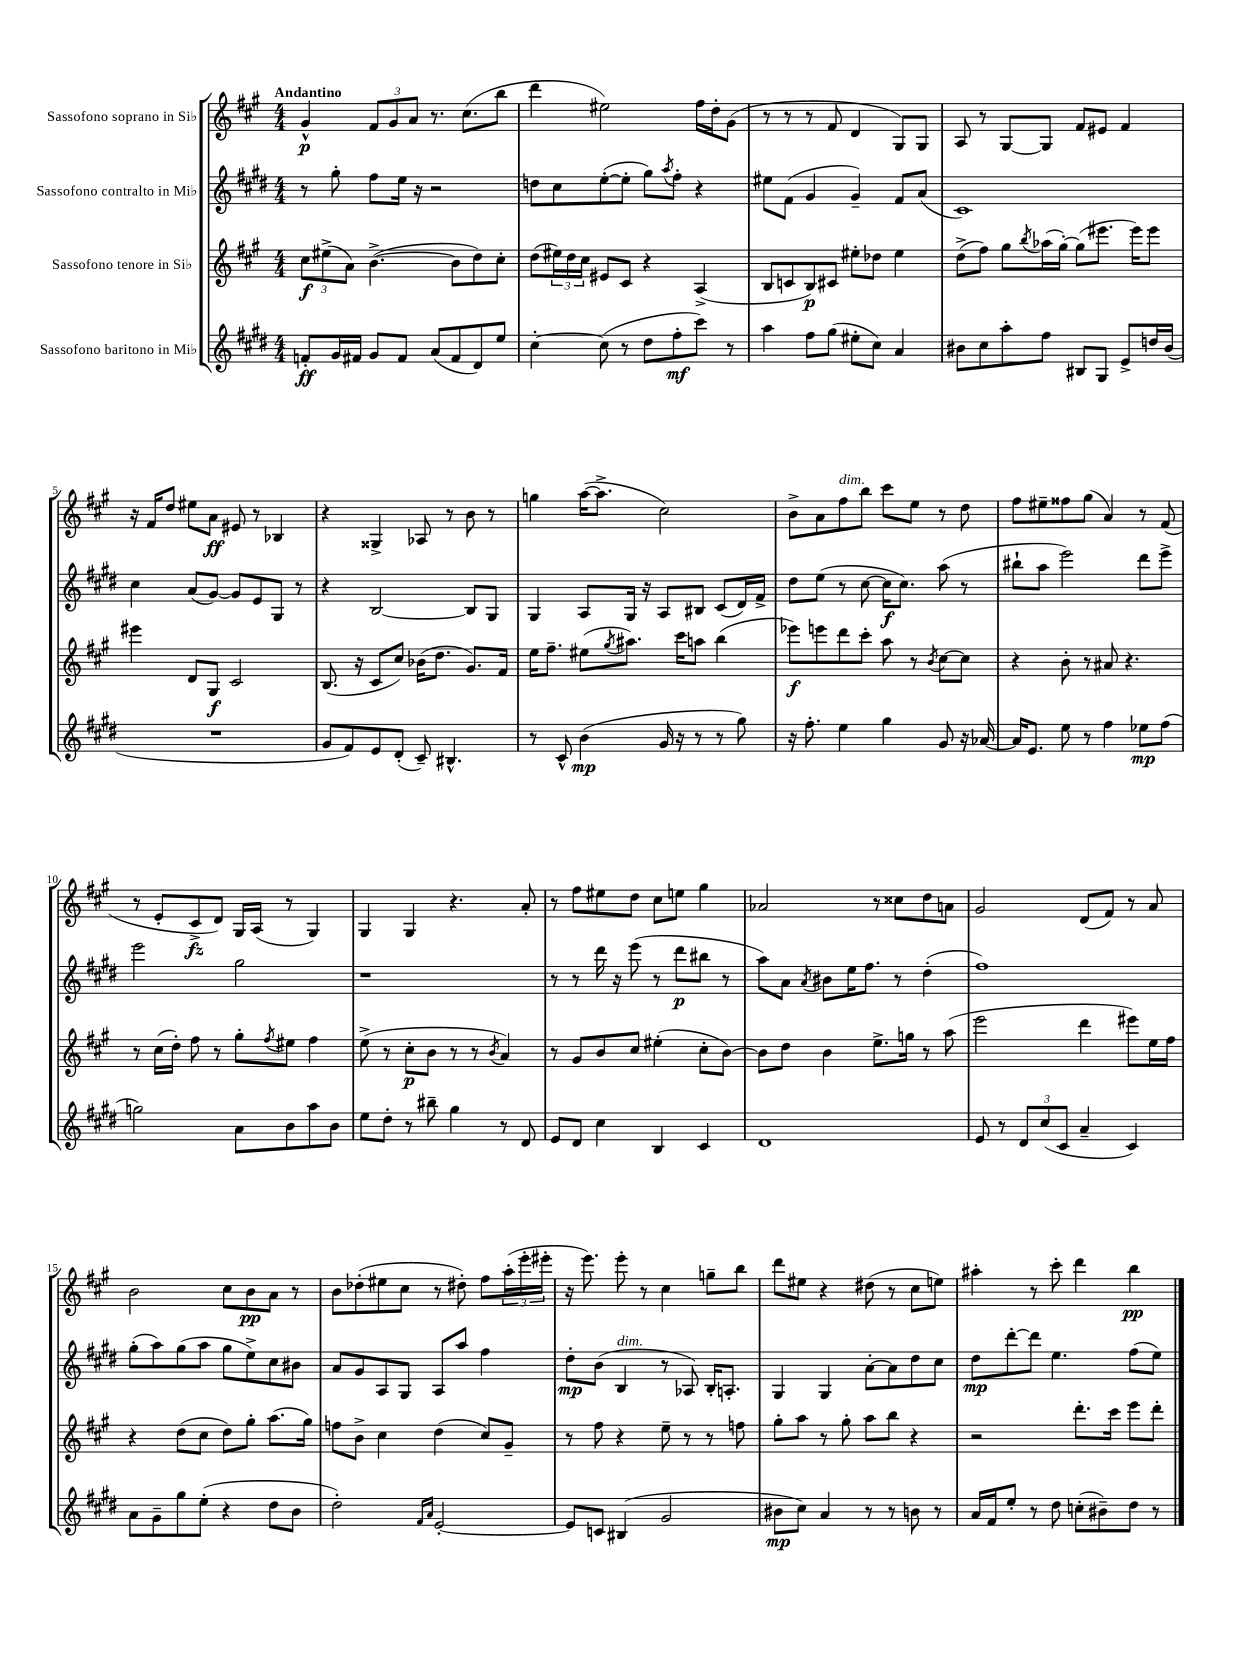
<<
\new StaffGroup <<
\new Staff = "s0" \with { instrumentName = "Sassofono soprano in Sib" } {
    \clef treble \key a \major \numericTimeSignature \time 4/4 \tempo "Andantino"
    gis'4-^\p \tuplet 3/2 { fis'8 gis'8 a'8 } r8. cis''8.( b''8 |
    d'''4 eis''2) fis''16 d''16-. gis'8( |
    r8 r8 r8 fis'8 d'4 gis8) gis8 |
    a8 r8 gis8~ gis8 fis'8 eis'8 fis'4 |
    r16 fis'16 d''8 eis''8 a'8\ff eis'8 r8 bes4 |
    r4 gisis4-> aes8 r8 b'8 r8 |
    g''4 a''16~( a''8.-> cis''2) |
    b'8-> a'8 fis''8^\markup { \italic "dim." } b''8 cis'''8 e''8 r8 d''8 |
    fis''8 eis''8-- fisis''8 gis''8( a'4) r8 fis'8( |
    r8 e'8-. cis'8->\fz d'8) gis16 a16( r8 gis4) |
    gis4 gis4 r4. a'8-. |
    r8 fis''8 eis''8 d''8 cis''8 e''8 gis''4 |
    aes'2 r8 cisis''8 d''8 a'8 |
    gis'2 d'8( fis'8) r8 a'8 |
    b'2 cis''8 b'8\pp a'8 r8 |
    b'8 des''8-.( eis''8 cis''8 r8 dis''8-.) fis''8 \tuplet 3/2 { a''16-.( e'''16-. eis'''16-. } |
    r16 e'''8.) e'''8-. r8 cis''4 g''8-- b''8 |
    d'''8 eis''8 r4 dis''8( r8 cis''8 e''8) |
    ais''4-. r8 cis'''8-. d'''4 b''4\pp \bar "|." |
}
\new Staff = "s1" \with { instrumentName = "Sassofono contralto in Mib" } {
    \clef treble \key e \major \numericTimeSignature \time 4/4
    r8 gis''8-. fis''8 e''16 r16 r2 |
    d''8 cis''8 e''8~-.( e''8-. gis''8) \acciaccatura { a''8 } fis''8-. r4 |
    eis''8 fis'8( gis'4 gis'4--) fis'8 a'8( |
    cis'1) |
    cis''4 a'8( gis'8~) gis'8 e'8 gis8 r8 |
    r4 b2~ b8 gis8 |
    gis4 a8 gis16 r16 a8 bis8 cis'8( dis'16) fis'16-> |
    dis''8 e''8( r8 cis''8~ cis''16\f cis''8.) a''8( r8 |
    bis''8-! a''8 e'''2) dis'''8 e'''8-> |
    e'''2 gis''2 |
    r1 |
    r8 r8 dis'''16 r16 e'''8( r8 dis'''8\p bis''8 r8 |
    a''8) a'8 \acciaccatura { a'8 } bis'8 e''16 fis''8. r8 dis''4-.( |
    fis''1) |
    gis''8-.( a''8) gis''8( a''8 gis''8 e''8->) cis''8 bis'8 |
    a'8 gis'8 a8 gis8 a8 a''8 fis''4 |
    dis''8-.\mp b'8( b4^\markup { \italic "dim." } r8 aes8) b16-. a8.-. |
    gis4 gis4 a'8~-. a'8 dis''8 cis''8 |
    dis''8\mp dis'''8~-. dis'''8 e''4. fis''8( e''8) \bar "|." |
}
\new Staff = "s2" \with { instrumentName = "Sassofono tenore in Sib" } {
    \clef treble \key a \major \numericTimeSignature \time 4/4
    \tuplet 3/2 { cis''8\f eis''8->( a'8) } b'4.~->( b'8 d''8) cis''8-. |
    d''8( \tuplet 3/2 { eis''16) d''16 cis''16 } eis'8 cis'8 r4 a4->( |
    b8 c'8 b8\p) cis'8 eis''8-. des''8 eis''4 |
    d''8->( fis''8) gis''8 \acciaccatura { b''8 } aes''16( gis''16~-.) gis''8( eis'''8. eis'''16) eis'''8 |
    eis'''4 d'8 gis8\f cis'2 |
    b8.( r16 cis'8 cis''8) bes'16( d''8. gis'8.) fis'16 |
    e''16 fis''8.-- eis''8( \acciaccatura { gis''8 } ais''8.) cis'''16 a''8 b''4( |
    ees'''8\f) e'''8 d'''8 cis'''8-. a''8 r8 \acciaccatura { b'8 } cis''8~ cis''8 |
    r4 b'8-. r8 ais'8 r4. |
    r8 cis''16( d''16-.) fis''8 r8 gis''8-. \acciaccatura { fis''8 } eis''8 fis''4 |
    e''8->( r8 cis''8-.\p b'8 r8 r8 \acciaccatura { b'8 } a'4) |
    r8 gis'8 b'8 cis''8 eis''4-.( cis''8-. b'8~) |
    b'8 d''8 b'4 e''8.-> g''16 r8 a''8( |
    e'''2 d'''4 eis'''8) e''16 fis''16 |
    r4 d''8( cis''8 d''8) gis''8-. a''8.( gis''16) |
    f''8 b'8-> cis''4 d''4( cis''8) gis'8-- |
    r8 fis''8 r4 e''8-- r8 r8 f''8 |
    gis''8-. a''8 r8 gis''8-. a''8 b''8 r4 |
    r2 d'''8.-. cis'''16 e'''8 d'''8-. \bar "|." |
}
\new Staff = "s3" \with { instrumentName = "Sassofono baritono in Mib" } {
    \clef treble \key e \major \numericTimeSignature \time 4/4
    f'8-.\ff gis'16 fis'16 gis'8 fis'8 a'8( fis'8 dis'8) e''8 |
    cis''4~-. cis''8( r8 dis''8 fis''8-.\mf cis'''8) r8 |
    a''4 fis''8 gis''8( eis''8-. cis''8) a'4 |
    bis'8 cis''8 a''8-. fis''8 bis8 gis8 e'8-> d''16 bis'16( |
    R1 |
    gis'8 fis'8) e'8 dis'8-.( cis'8--) bis4.-^ |
    r8 cis'8-^ b'4\mp( gis'16 r16 r8 r8 gis''8) |
    r16 fis''8.-. e''4 gis''4 gis'8 r16 aes'16~ |
    aes'16 e'8. e''8 r8 fis''4 ees''8\mp fis''8( |
    g''2) a'8 b'8 a''8 b'8 |
    e''8 dis''8-. r8 bis''8-- gis''4 r8 dis'8 |
    e'8 dis'8 cis''4 b4 cis'4 |
    dis'1 |
    e'8 r8 \tuplet 3/2 { dis'8 cis''8( cis'8 } a'4-- cis'4) |
    a'8 gis'8-- gis''8 e''8-.( r4 dis''8 b'8 |
    dis''2-.) \grace { fis'16 a'16 } e'2~-. |
    e'8 c'8 bis4( gis'2 |
    bis'8\mp cis''8) a'4 r8 r8 b'8 r8 |
    a'16 fis'16 e''8-. r8 dis''8 c''8-.( bis'8--) dis''8 r8 \bar "|." |
}
>>
>>
